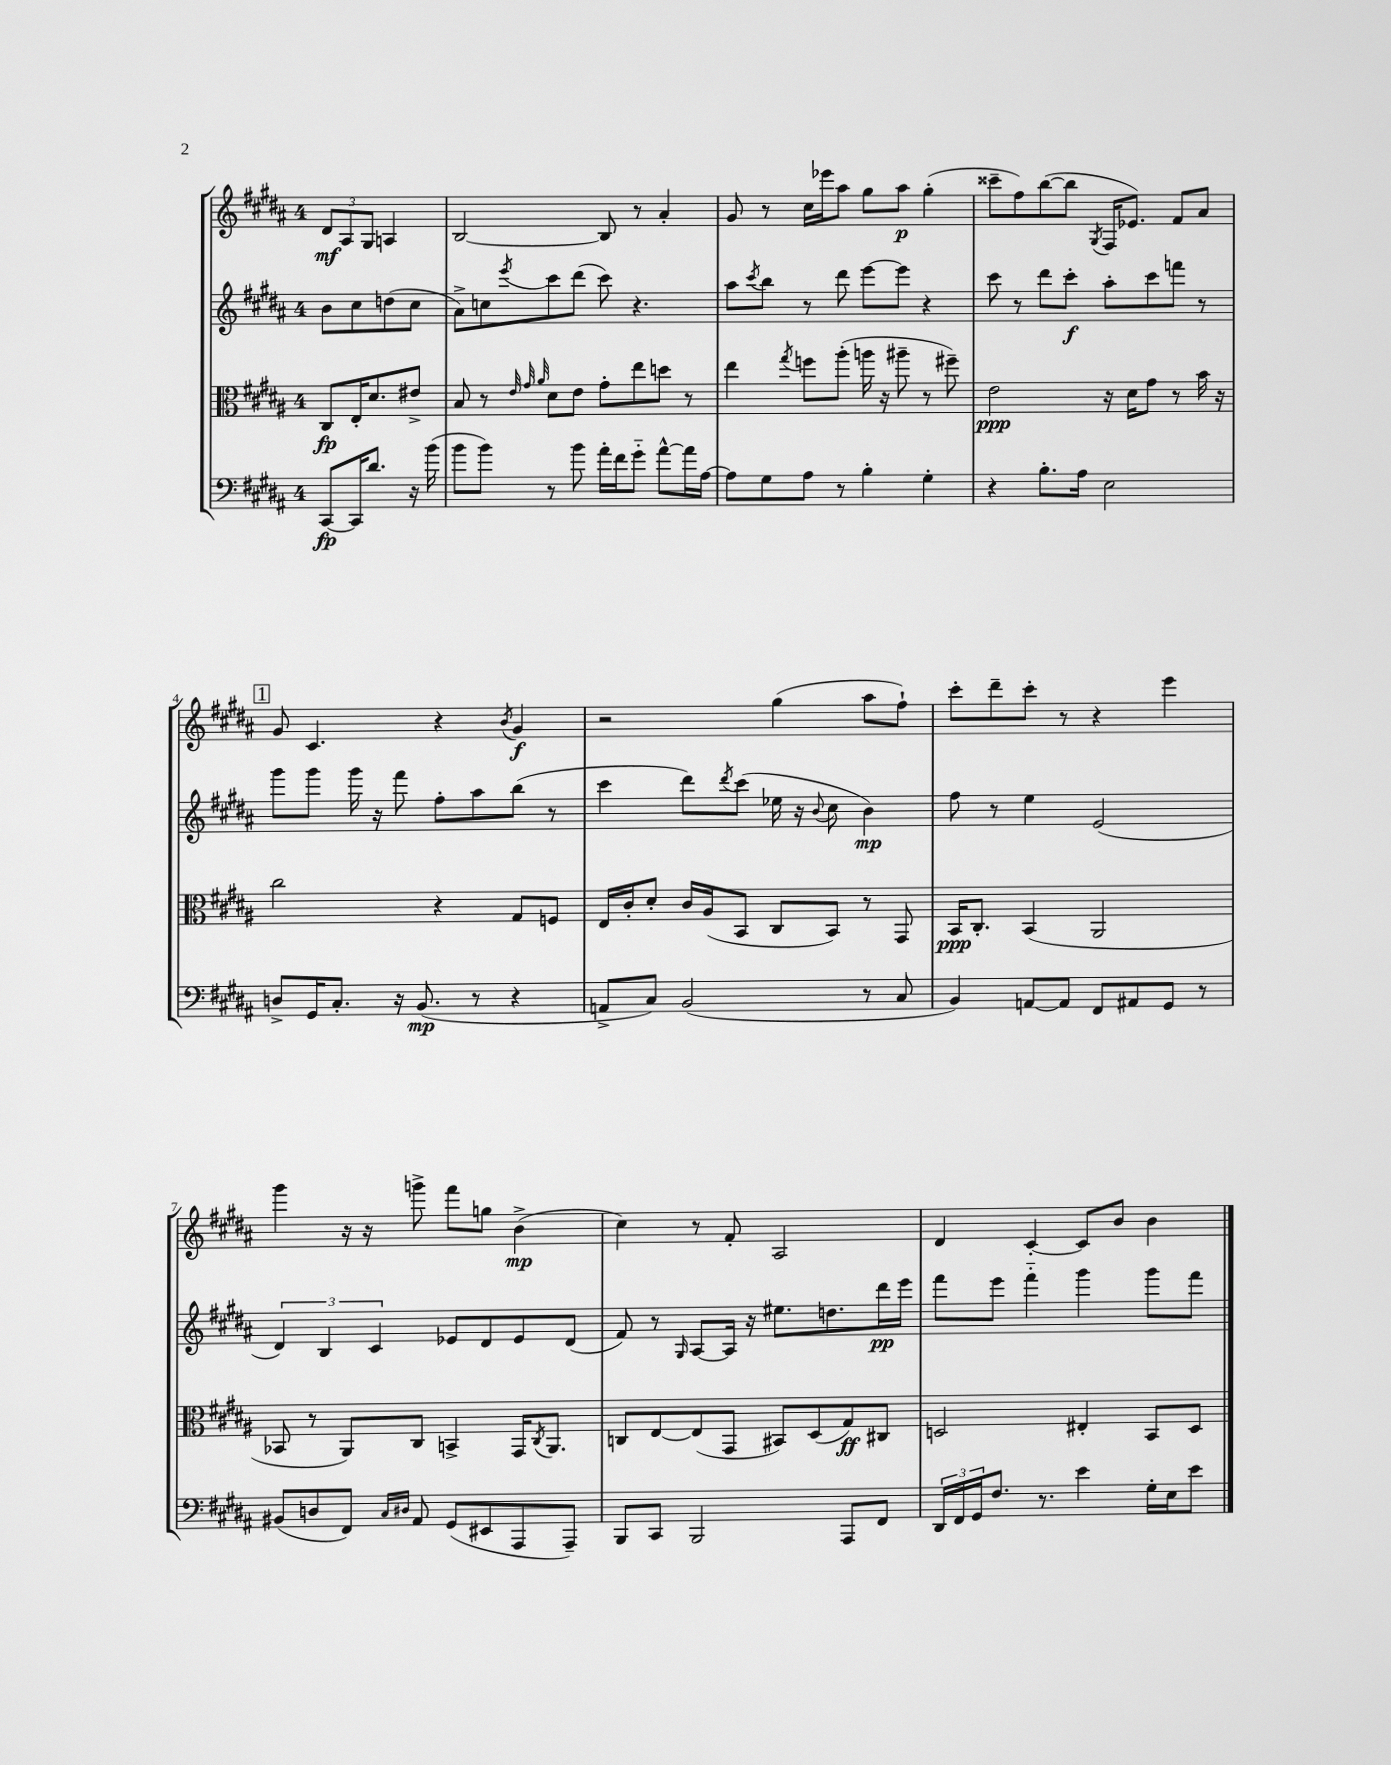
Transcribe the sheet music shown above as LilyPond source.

<<
\new StaffGroup <<
\new Staff = "s0" {
    \clef treble \key b \major \once \override Staff.TimeSignature.style = #'single-digit \time 4/4 \partial 2
    \tuplet 3/2 { dis'8\mf ais8 gis8 } a4 |
    b2~ b8 r8 ais'4-. |
    gis'8 r8 cis''16 ees'''16 ais''8 gis''8 ais''8\p gis''4-.( |
    cisis'''8-- fis''8) b''8~( b''8 \acciaccatura { gis8 } fis16 ees'8.) fis'8 ais'8 |
    \mark \markup { \box "1" } gis'8 cis'4. r4 \acciaccatura { b'8 } gis'4\f |
    r2 gis''4( ais''8 fis''8-!) |
    cis'''8-. dis'''8-- cis'''8-. r8 r4 e'''4 |
    gis'''4 r16 r16 g'''8-> fis'''8 g''8 b'4->\mp( |
    cis''4) r8 fis'8-. ais2 |
    dis'4 cis'4~-. cis'8 b'8 b'4 \bar "|." |
}
\new Staff = "s1" {
    \clef treble \key b \major \once \override Staff.TimeSignature.style = #'single-digit \time 4/4 \partial 2
    b'8 cis''8 d''8( cis''8 |
    ais'8->) c''8 \acciaccatura { e'''8 } cis'''8 dis'''8( cis'''8) r4. |
    ais''8 \acciaccatura { cis'''8 } b''8 r8 dis'''8 e'''8~ e'''8 r4 |
    cis'''8 r8 dis'''8 cis'''8-.\f ais''8-. cis'''8 f'''8 r8 |
    \mark \markup { \box "1" } gis'''8 gis'''8 gis'''16 r16 fis'''8 fis''8-. ais''8 b''8( r8 |
    cis'''4 dis'''8) \acciaccatura { dis'''8 } cis'''8( ees''16 r16 \appoggiatura { b'8 } cis''8 b'4\mp) |
    fis''8 r8 e''4 e'2( |
    \tuplet 3/2 { dis'4) b4 cis'4 } ees'8 dis'8 ees'8 dis'8( |
    fis'8) r8 \grace { gis16 } ais8~ ais16 r16 eis''8. d''8. dis'''16\pp e'''16 |
    fis'''8 e'''8 fis'''4-_ gis'''4 gis'''8 fis'''8 \bar "|." |
}
\new Staff = "s2" {
    \clef alto \key b \major \once \override Staff.TimeSignature.style = #'single-digit \time 4/4 \partial 2
    cis8\fp e16-. dis'8. eis'8-> |
    b8 r8 \grace { e'32 gis'32 ais'32 } dis'8 e'8 gis'8-. e''8 d''8 r8 |
    e''4 \acciaccatura { gis''8 } f''8 ais''8-.( a''16 r16 ais''8-- r8 fis''8--) |
    e'2\ppp r16 dis'16 gis'8 r8 b'16 r16 |
    \mark \markup { \box "1" } cis''2 r4 gis8 f8 |
    e16 cis'16-. dis'8-. cis'16 ais16( b,8 cis8 b,8) r8 gis,8 |
    b,16\ppp cis8.-. b,4( ais,2 |
    bes,8 r8 ais,8) cis8 b,4-> gis,16 \acciaccatura { cis8 } ais,8. |
    c8 e8~ e8( gis,8 bis,8) dis8( gis8\ff) cis8 |
    d2 eis4-. b,8 d8 \bar "|." |
}
\new Staff = "s3" {
    \clef bass \key b \major \once \override Staff.TimeSignature.style = #'single-digit \time 4/4 \partial 2
    cis,8~\fp cis,16 dis'8. r16 b'16( |
    b'8 b'8) r8 b'8 ais'16-. fis'16 gis'8-_ ais'8~-^ ais'16 ais16~ |
    ais8 gis8 ais8 r8 b4-. gis4-. |
    r4 b8.-. ais16 e2 |
    \mark \markup { \box "1" } d8-> gis,16 cis8.-. r16 b,8.\mp( r8 r4 |
    a,8-> cis8) b,2( r8 cis8 |
    b,4) a,8~ a,8 fis,8 ais,8 gis,8 r8 |
    bis,8( d8 fis,8) \grace { cis16 dis16 } ais,8 gis,8( eis,8 ais,,8 ais,,8--) |
    b,,8 cis,8 b,,2 ais,,8 fis,8 |
    \tuplet 3/2 { dis,16 fis,16 gis,16 } fis8. r8. e'4 gis16-. e16 e'8 \bar "|." |
}
>>
>>
